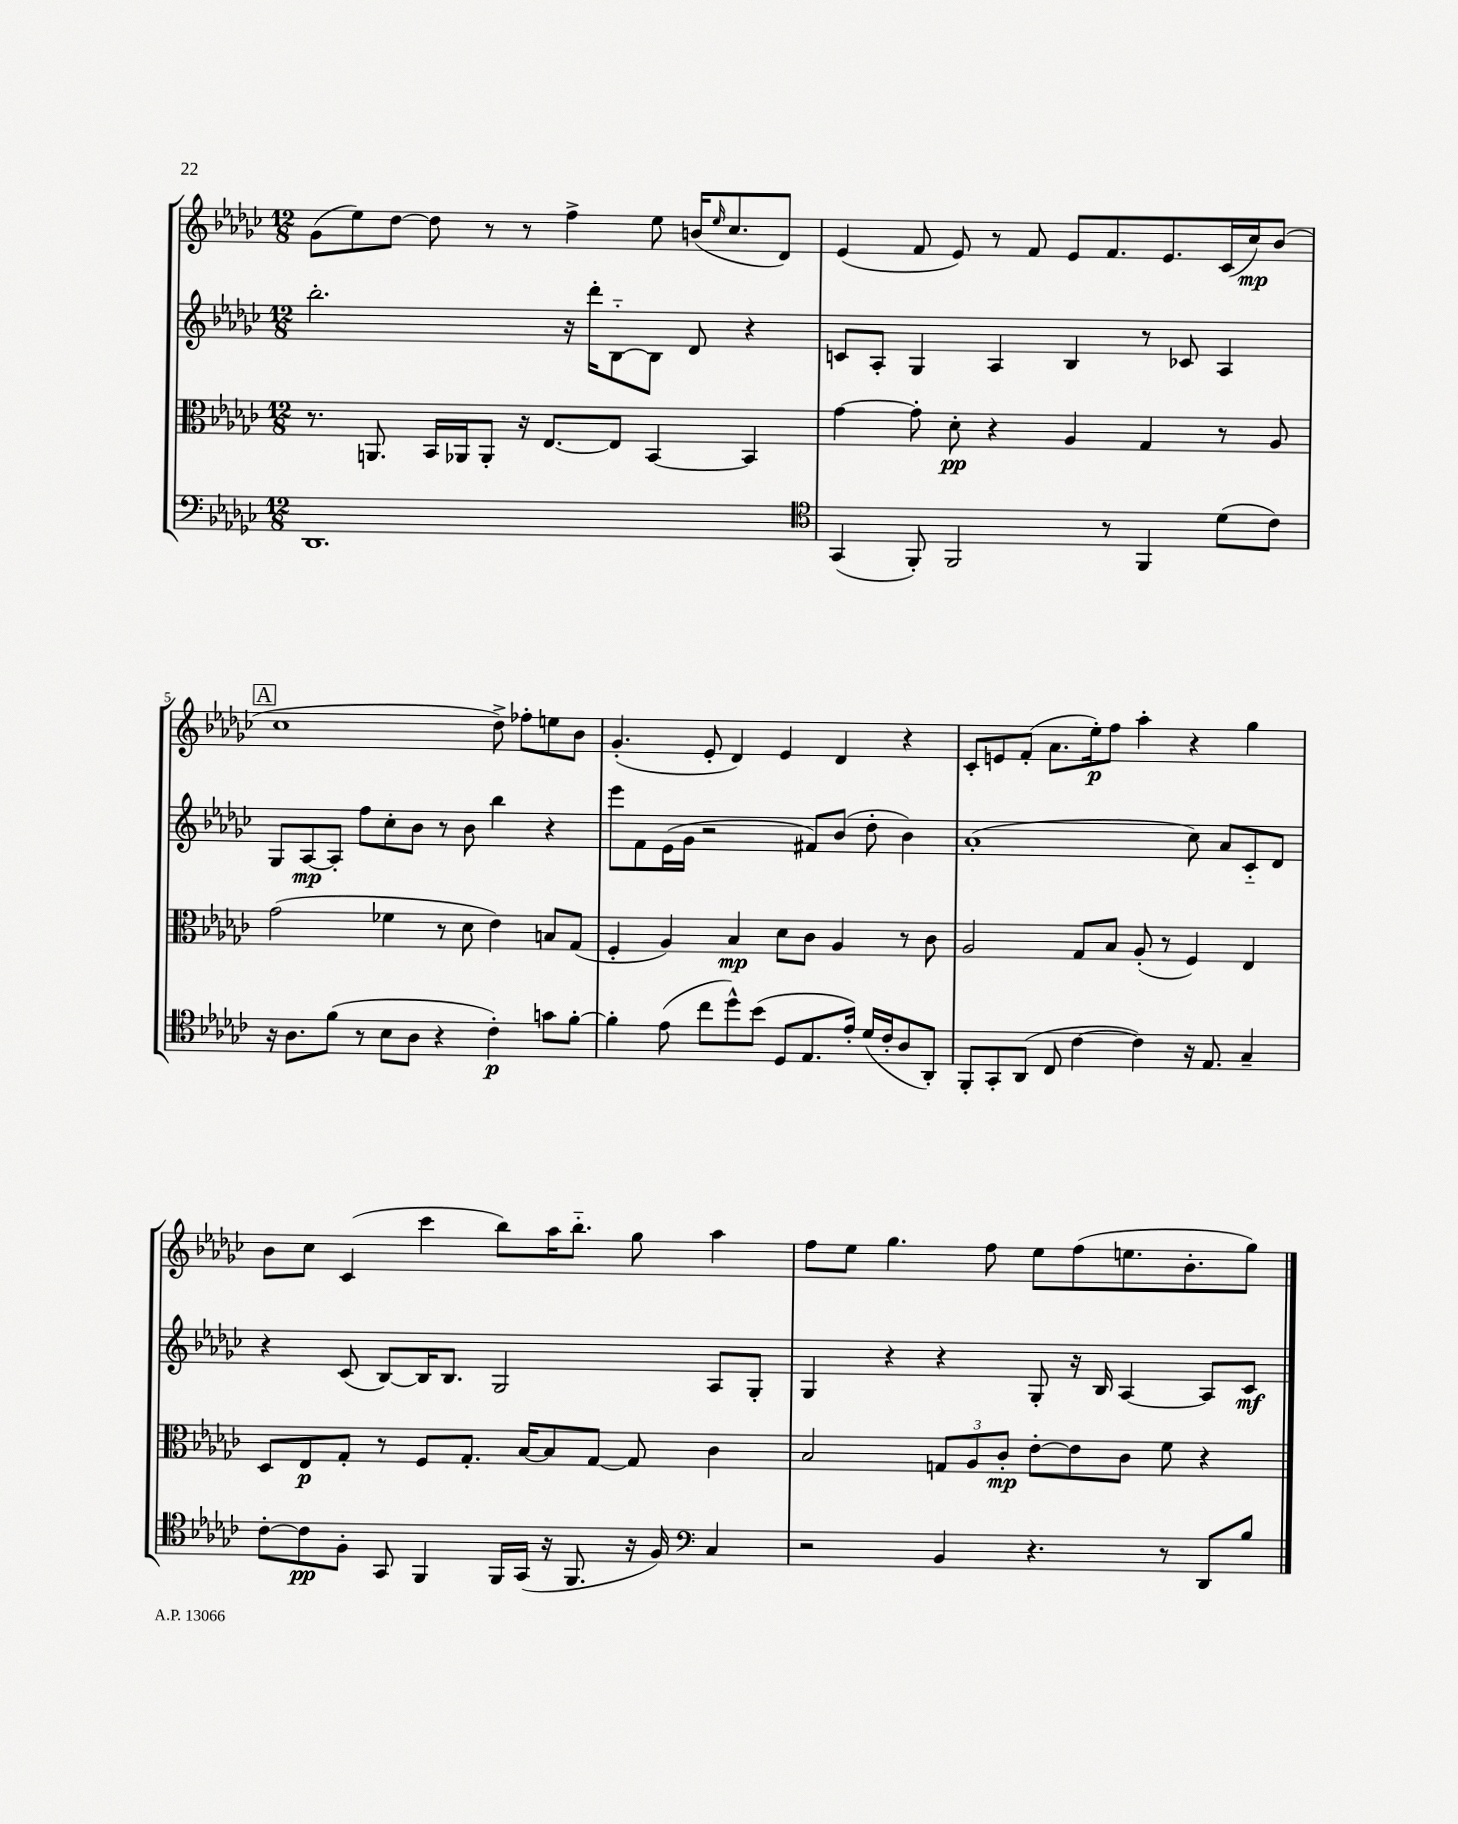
<<
\new StaffGroup <<
\new Staff = "s0" {
    \clef treble \key ges \major \numericTimeSignature \time 12/8
    ges'8( ees''8) des''8~ des''8 r8 r8 f''4-> ees''8 b'16( \grace { ees''16 } ces''8. des'8) |
    ees'4( f'8 ees'8) r8 f'8 ees'8 f'8. ees'8. ces'16( ces''16\mp) bes'8( |
    \mark \markup { \box "A" } ces''1 des''8->) fes''8-. e''8 bes'8 |
    ges'4.-.( ees'8-. des'4) ees'4 des'4 r4 |
    ces'8-. e'8 f'8-.( aes'8. ees''16-.\p) f''8 aes''4-. r4 ges''4 |
    bes'8 ces''8 ces'4( ces'''4 bes''8) aes''16 bes''8.-_ ges''8 aes''4 |
    f''8 ees''8 ges''4. f''8 ees''8 f''8( e''8. bes'8.-. ges''8) \bar "|." |
}
\new Staff = "s1" {
    \clef treble \key ges \major \numericTimeSignature \time 12/8
    bes''2.-. r16 des'''16-. bes8~-_ bes8 des'8 r4 |
    c'8 aes8-. ges4 aes4 bes4 r8 ces'8 aes4 |
    \mark \markup { \box "A" } ges8 aes8~\mp aes8-. f''8 ces''8-. bes'8 r8 bes'8 bes''4 r4 |
    ees'''8 f'8 ees'16( ges'16 r2 fis'8) bes'8( des''8-. bes'4) |
    aes'1-.( ces''8) aes'8 ces'8-_ des'8 |
    r4 ces'8( bes8~) bes16 bes8. ges2 aes8 ges8-. |
    ges4 r4 r4 ges8-. r16 bes16 aes4~ aes8 ces'8\mf \bar "|." |
}
\new Staff = "s2" {
    \clef alto \key ges \major \numericTimeSignature \time 12/8
    r8. a,8. bes,16 aes,16 aes,8-. r16 ees8.~ ees8 bes,4~ bes,4 |
    ges'4~ ges'8-. des'8-.\pp r4 aes4 ges4 r8 aes8 |
    \mark \markup { \box "A" } ges'2( fes'4 r8 des'8 ees'4) b8 ges8( |
    f4-. aes4) bes4\mp des'8 ces'8 aes4 r8 ces'8 |
    aes2 ges8 bes8 aes8-.( r8 f4) ees4 |
    des8 ees8\p ges8-. r8 f8 ges8.-. bes16~ bes8 ges8~ ges8 ces'4 |
    bes2 \tuplet 3/2 { g8 aes8 ces'8-.\mp } ees'8~-. ees'8 ces'8 f'8 r4 \bar "|." |
}
\new Staff = "s3" {
    \clef bass \key ges \major \numericTimeSignature \time 12/8
    des,1. |
    \clef tenor ges,4( f,8-.) f,2 r8 f,4 des'8( ces'8) |
    \mark \markup { \box "A" } r16 aes8. f'8( r8 bes8 aes8 r4 ces'4-.\p) g'8 f'8~-. |
    f'4-. ees'8( ces''8 des''8-^) bes'8( des8 ees8. ees'16-.) des'16( ces'16-. aes8 aes,8-.) |
    f,8-. ges,8-. aes,8( ces8 ces'4~ ces'4) r16 ees8. ges4-- |
    ces'8~-. ces'8\pp f8-. ges,8 f,4 f,16 ges,16( r16 f,8. r16 f16) \clef bass ces4 |
    r2 bes,4 r4. r8 des,8 bes8 \bar "|." |
}
>>
>>
\layout { \context { \Score currentBarNumber = #3 \override BarNumber.break-visibility = ##(#f #t #t) barNumberVisibility = #(every-nth-bar-number-visible 5) } }
